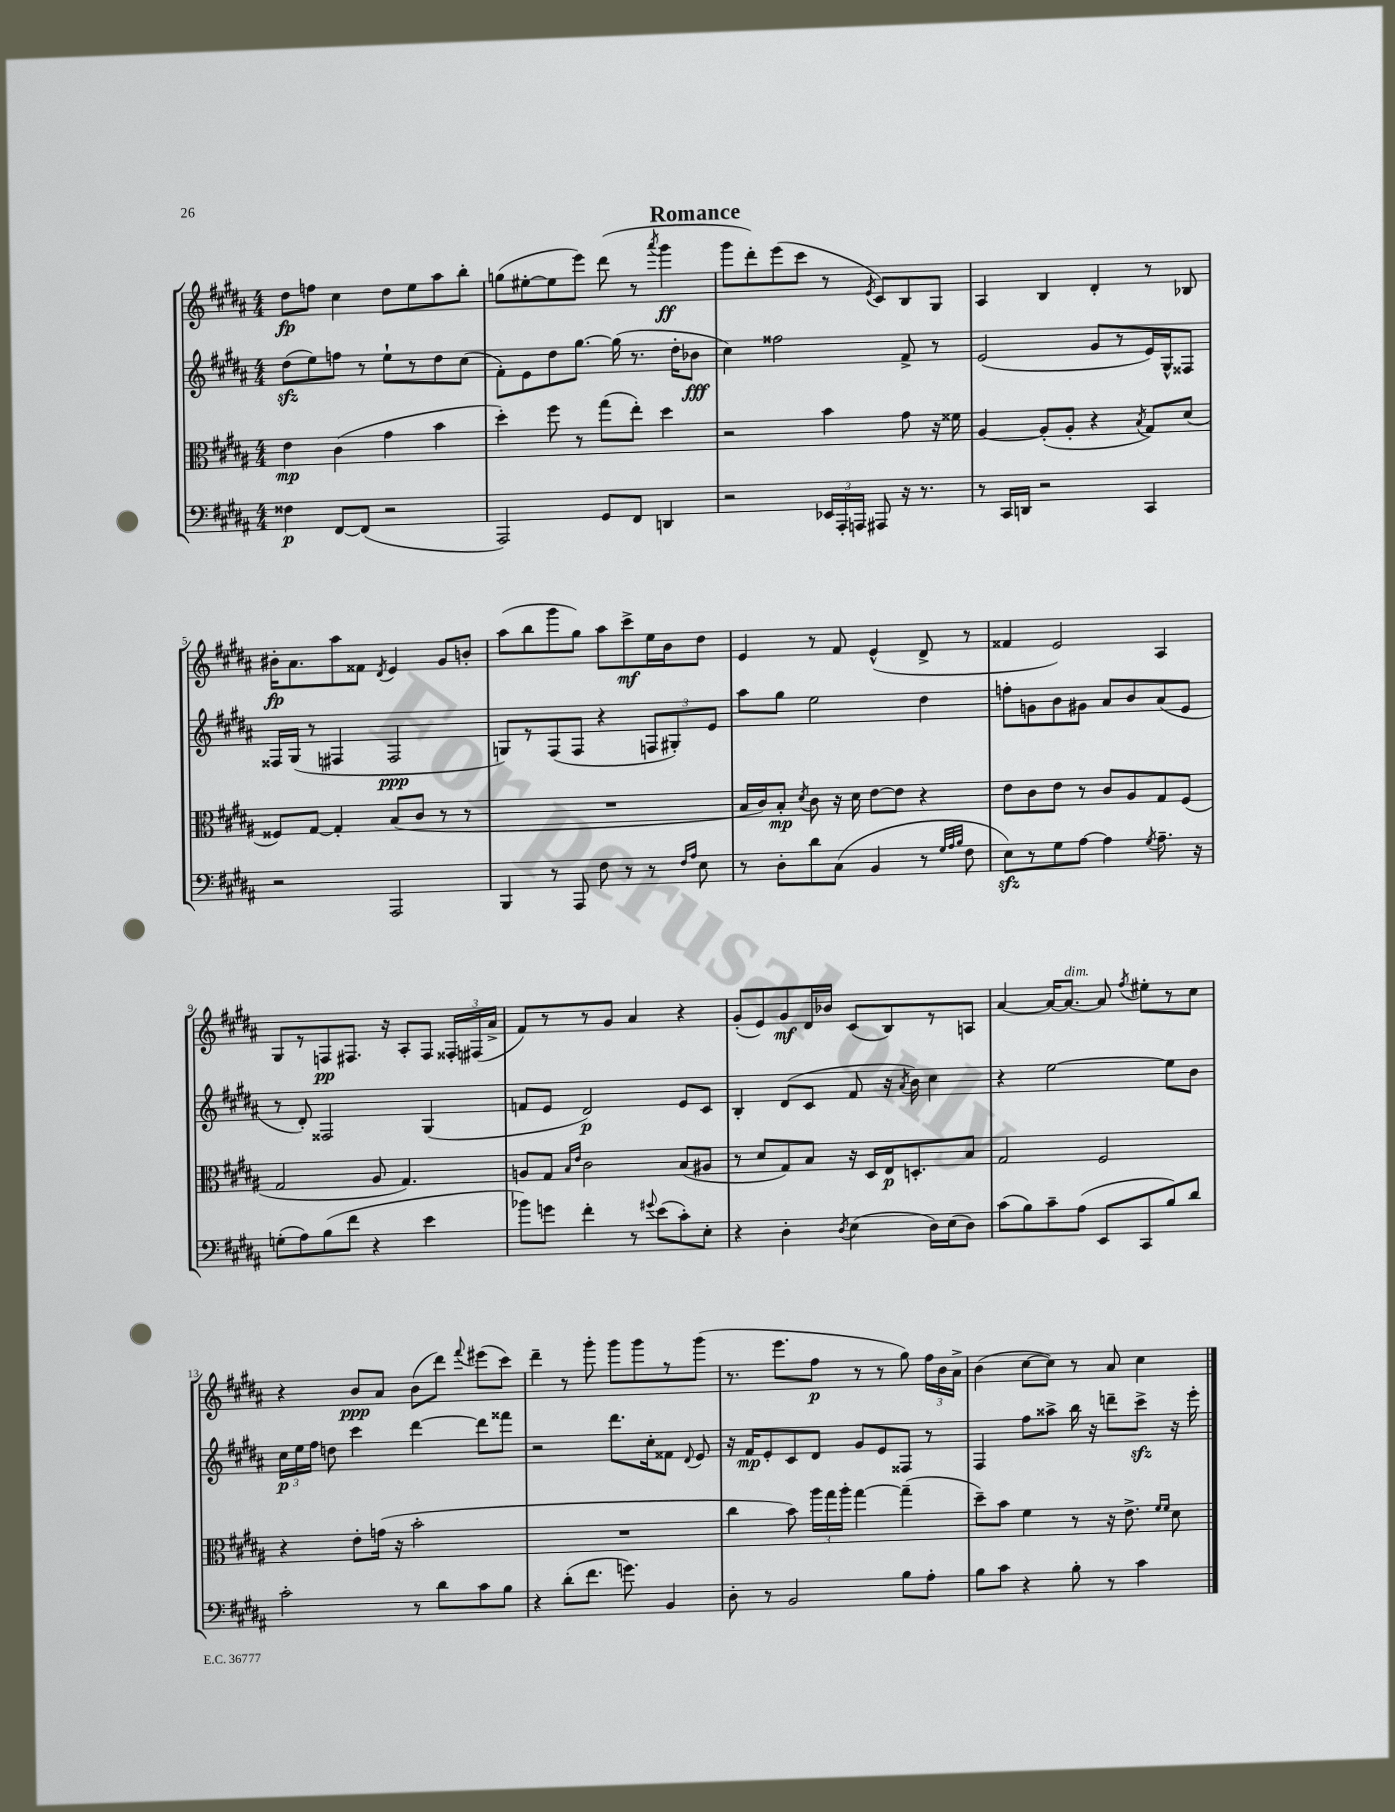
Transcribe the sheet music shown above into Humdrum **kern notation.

**kern	**dynam	**kern	**dynam	**kern	**dynam	**kern	**dynam
*part4	*part4	*part3	*part3	*part2	*part2	*part1	*part1
*staff4	*staff4	*staff3	*staff3	*staff2	*staff2	*staff1	*staff1
*clefF4	*	*clefC3	*	*clefG2	*	*clefG2	*
*k[f#c#g#d#a#]	*	*k[f#c#g#d#a#]	*	*k[f#c#g#d#a#]	*	*k[f#c#g#d#a#]	*
*M4/4	*	*M4/4	*	*M4/4	*	*M4/4	*
=1	=1	=1	=1	=1	=1	=1	=1
4F##X\	p	4e\	mp	(8dd#zz\L	.	8dd#\L	fp
.	.	.	.	8ee\)	.	8ffn\J	.
[8FF#/L	.	(4c#\	.	8ffn\J	.	4cc#\	.
(8FF#/J]	.	.	.	8r	.	.	.
2r	.	4g#\	.	8ee`\L	.	8dd#\L	.
.	.	.	.	8r	.	8ee\	.
.	.	4b\	.	8dd#\	.	8aa#\	.
.	.	.	.	(8cc#\J	.	8bb'\J	.
=2	=2	=2	=2	=2	=2	=2	=2
2AAA#/)	.	4dd#'\)	.	8f#'\L)	.	(8ggn\L	.
.	.	.	.	8e\	.	[8ee#X'\	.
.	.	8ff#\	.	8dd#\	.	8ee#\]	.
.	.	8r	.	[8.gg#\J	.	8eee\J)	.
8GG#/L	.	(8gg#\L	.	.	.	(8ddd#\	.
.	.	.	.	(16gg#\]	.	.	.
8FF#/J	.	8ee'\J)	.	8.r	.	8r	.
.	.	.	.	.	.	8qaaa#/	.
4DDn/	.	4dd#\	.	.	.	4ggg#\	ff
.	.	.	.	16dd#'\KL	.	.	.
.	.	.	.	8b-X\J	fff	.	.
=3	=3	=3	=3	=3	=3	=3	=3
2r	.	2r	.	4cc#\)	.	8ggg#\L	.
.	.	.	.	.	.	8ddd#'\)	.
.	.	.	.	2ff##X\	.	(8eee\	.
.	.	.	.	.	.	8ccc#\J	.
24EE-X/LL	.	4b\	.	.	.	8r	.
24AAA#'/	.	.	.	.	.	.	.
24AAAn/JJ	.	.	.	.	.	.	.
.	.	.	.	.	.	8qe/	.
8AAA#X/	.	.	.	.	.	8c#/L)	.
16r	.	8g#\	.	8f#^/	.	8B/	.
8.r	.	.	.	.	.	.	.
.	.	16r	.	8r	.	8G#/J	.
.	.	16f##X\	.	.	.	.	.
=4	=4	=4	=4	=4	=4	=4	=4
8r	.	[4A#/	.	(2e/	.	4A#/	.
16CC#/LL	.	.	.	.	.	.	.
16DDn/JJ	.	.	.	.	.	.	.
2r	.	(8A#'/L]	.	.	.	4B/	.
.	.	8A#'/J	.	.	.	.	.
.	.	4r	.	8g#/L	.	4d#'/	.
.	.	.	.	8r	.	.	.
.	.	8qB/	.	.	.	.	.
4CC#/	.	8G#/L)	.	16e/L)	.	8r	.
.	.	.	.	16G#^^/J	.	.	.
.	.	(8d#/J	.	8F##X/J	.	8B-X/	.
!!LO:LB:g=z
=5	=5	=5	=5	=5	=5	=5	=5
2r	.	8F##X/L)	.	16F##X/LL	.	16b#X'\KL	fp
.	.	.	.	(16G#/JJ	.	8.a#\	.
.	.	[8G#/J	.	8r	.	.	.
.	.	4G#'/]	.	4F#X/	.	8aa#\	.
.	.	.	.	.	.	8f##X\J	.
.	.	.	.	.	.	8qd#/	.
2AAA#/	.	(8B/L	.	2F#/	ppp	4e/	.
.	.	8c#/J	.	.	.	.	.
.	.	8r	.	.	.	8g#/L	.
.	.	8r	.	.	.	8bn'/J	.
=6	=6	=6	=6	=6	=6	=6	=6
4BBB/	.	1r	.	8Gn/L)	.	(8aa#\L	.
.	.	.	.	8r	.	8bb\	.
8r	.	.	.	(8F#/	.	8ggg#\	.
8AAA#/	.	.	.	8F#/J	.	8gg#\J)	.
8F#\	.	.	.	4r	.	8aa#\L	.
8r	.	.	.	.	.	8ccc#^\	mf
8r	.	.	.	12Fn/L	.	16ee\L	.
.	.	.	.	.	.	16b\J	.
.	.	.	.	12G#X'/)	.	.	.
16qqF#/LL	.	.	.	.	.	.	.
16qqA#/JJ	.	.	.	.	.	.	.
8E\	.	.	.	.	.	8dd#\J	.
.	.	.	.	12e/J	.	.	.
=7	=7	=7	=7	=7	=7	=7	=7
8r	.	16B/LL	.	8aa#\L	.	4e/	.
.	.	16c#/J)	.	.	.	.	.
8D#'\L	.	8B'/J	mp	8gg#\J	.	.	.
.	.	8qd#/	.	.	.	.	.
8d#\	.	8c#\	.	2ee\	.	8r	.
(8C#\J	.	16r	.	.	.	8f#/	.
.	.	16d#\	.	.	.	.	.
4BB/	.	[8e\L	.	.	.	(4e^^/	.
.	.	8e\J]	.	.	.	.	.
8r	.	4r	.	4dd#\	.	8d#^/	.
32qqG#/LLL	.	.	.	.	.	.	.
32qqA#/	.	.	.	.	.	.	.
32qqB/JJJ	.	.	.	.	.	.	.
8F#\	.	.	.	.	.	8r	.
=8	=8	=8	=8	=8	=8	=8	=8
8Ezz\L)	.	8e\L	.	8ffn'\L	.	4f##X/	.
8r	.	8c#\	.	8gn\	.	.	.
8G#\	.	8e\J	.	8b\	.	2e/)	.
[8A#\J	.	8r	.	8g#X\J	.	.	.
4A#\]	.	8c#/L	.	8a#/L	.	.	.
.	.	8A#/	.	8b/	.	.	.
8qG#/	.	.	.	.	.	.	.
8.A#~\	.	8G#/	.	(8a#/	.	4A#/	.
.	.	(8F#/J	.	8e/J	.	.	.
16r	.	.	.	.	.	.	.
!!LO:LB:g=z
=9	=9	=9	=9	=9	=9	=9	=9
(8Gn'\L	.	2G#/	.	8r	.	8G#/L	.
8A#\)	.	.	.	8d#'/)	.	8r	.
(8B\	.	.	.	2F##X/	.	8Fn/	pp
8f#\J	.	.	.	.	.	8.F#X/J	.
4r	.	8A#/	.	.	.	.	.
.	.	.	.	.	.	16r	.
.	.	4.G#/)	.	.	.	8A#'/L	.
4e\	.	.	.	(4G#/	.	8F#/J	.
.	.	.	.	.	.	24F##X'/LL	.
.	.	.	.	.	.	(24F#X/	.
.	.	.	.	.	.	24a#^/JJ	.
=10	=10	=10	=10	=10	=10	=10	=10
8b-X\L)	.	8An/L	.	8fn/L	.	8f#/L)	.
8gn\J	.	8G#/J	.	8e/J	.	8r	.
.	.	16qqB/LL	.	.	.	.	.
.	.	16qqe/JJ	.	.	.	.	.
4f#'\	.	2c#\	.	2d#/)	p	8r	.
.	.	.	.	.	.	8g#/J	.
8r	.	.	.	.	.	4a#/	.
8qqg#X/	.	.	.	.	.	.	.
(8e\L	.	.	.	.	.	.	.
8c#'\)	.	(8B/L	.	8e/L	.	4r	.
8E'\J	.	8A#X/J	.	8c#/J	.	.	.
=11	=11	=11	=11	=11	=11	=11	=11
4r	.	8r	.	4B'/	.	(8g#'/L	.
.	.	8d#/L	.	.	.	8e/)	.
4D#'\	.	8G#/)	.	(8d#/L	.	8g#/	mf
.	.	8B/J	.	8c#/J	.	16d#/L	.
.	.	.	.	.	.	16b-X/JJ	.
8qD#/	.	.	.	.	.	.	.
(4E\	.	16r	.	8f#/	.	(8c#/L	.
.	.	16D#/LL	.	.	.	.	.
.	.	16E/J	p	16r	.	8B/)	.
.	.	.	.	8qa#/	.	.	.
.	.	8.Dn'/	.	16b\)	.	.	.
16D#\LL)	.	.	.	4cc#\	.	8r	.
(16E\J	.	.	.	.	.	.	.
8D#\J)	.	8B/J	.	.	.	8An/J	.
=12	=12	=12	=12	=12	=12	=12	=12
(8c#\L	.	2G#/	.	4r	.	[4a#/	.
8B\)	.	.	.	.	.	.	.
8c#~\	.	.	.	[2ee\	.	16a#/KL_	.
!	!	!	!	!	!	!LO:TX:a:i:t=dim.	!
.	.	.	.	.	.	8.a#/J_	.
(8A#\J	.	.	.	.	.	.	.
8EE/L	.	2F#/	.	.	.	8a#/]	.
.	.	.	.	.	.	8qff#/	.
8CC#/	.	.	.	.	.	8ee#X'\L	.
8B/)	.	.	.	8ee\L]	.	8r	.
8d#/J	.	.	.	8b\J	.	8cc#\J	.
!!LO:LB:g=z
=13	=13	=13	=13	=13	=13	=13	=13
2c#'\	.	4r	.	24cc#\LL	p	4r	.
.	.	.	.	24ee\	.	.	.
.	.	.	.	24ff#\JJ	.	.	.
.	.	.	.	8ddn\	.	.	.
.	.	8e'\L	.	4ccc#\	.	8b/L	ppp
.	.	(16gn\Jk	.	.	.	8a#/J	.
.	.	16r	.	.	.	.	.
8r	.	2b'\	.	[4ddd#\	.	(8b\L	.
8d#\L	.	.	.	.	.	8ddd#\J)	.
.	.	.	.	.	.	8qqfff#/	.
8c#\	.	.	.	8ddd#\L]	.	(8eee#X\L	.
8B\J	.	.	.	8fff##X\J	.	8ccc#\J)	.
=14	=14	=14	=14	=14	=14	=14	=14
4r	.	1r	.	2r	.	4ddd#~\	.
(8d#'\L	.	.	.	.	.	8r	.
8.f#\J	.	.	.	.	.	8ggg#'\	.
.	.	.	.	8.ddd#\L	.	8ggg#\L	.
8.gn\)	.	.	.	.	.	.	.
.	.	.	.	.	.	8ggg#\	.
.	.	.	.	16cc#'\k	.	.	.
4BB/	.	.	.	8f##X\J	.	8r	.
.	.	.	.	8qqd#/	.	.	.
.	.	.	.	8e/	.	(8ggg#\J	.
=15	=15	=15	=15	=15	=15	=15	=15
8D#'\	.	4cc#\	.	16r	.	8.r	.
.	.	.	.	16f#/KL	mp	.	.
8r	.	.	.	8e'/	.	.	.
.	.	.	.	.	.	8.eee\L	.
2BB/	.	8b\)	.	8c#/	.	.	.
.	.	24aa#\LL	.	8d#/J	.	8ff#\J	p
.	.	24gg#\	.	.	.	.	.
.	.	24aa#'\JJ	.	.	.	.	.
.	.	[4gg#\	.	8g#/L	.	8r	.
.	.	.	.	8e/	.	8r	.
8B\L	.	(4gg#~\]	.	8F##X/J	.	8gg#\)	.
8A#'\J	.	.	.	8r	.	24ff#\LL	.
.	.	.	.	.	.	24b\	.
.	.	.	.	.	.	24a#^\JJ	.
=16	=16	=16	=16	=16	=16	=16	=16
8B\L	.	8dd#~\L)	.	4F#/	.	(4b\	.
8c#\J	.	8b\J	.	.	.	.	.
4r	.	4f#\	.	8ff#\L	.	[8cc#\L	.
.	.	.	.	8aa##X^\J	.	8cc#\J])	.
8B'\	.	8r	.	16bb\	.	8r	.
.	.	.	.	16r	.	.	.
8r	.	16r	.	8dddn~\L	.	8a#/	.
.	.	8.e^\	.	.	.	.	.
4c#\	.	.	.	8ccc#zz^\J	.	4cc#\	.
.	.	16qqf#/LL	.	.	.	.	.
.	.	16qqf#/JJ	.	.	.	.	.
.	.	8d#\	.	16r	.	.	.
.	.	.	.	16eee'\	.	.	.
==	==	==	==	==	==	==	==
*-	*-	*-	*-	*-	*-	*-	*-
